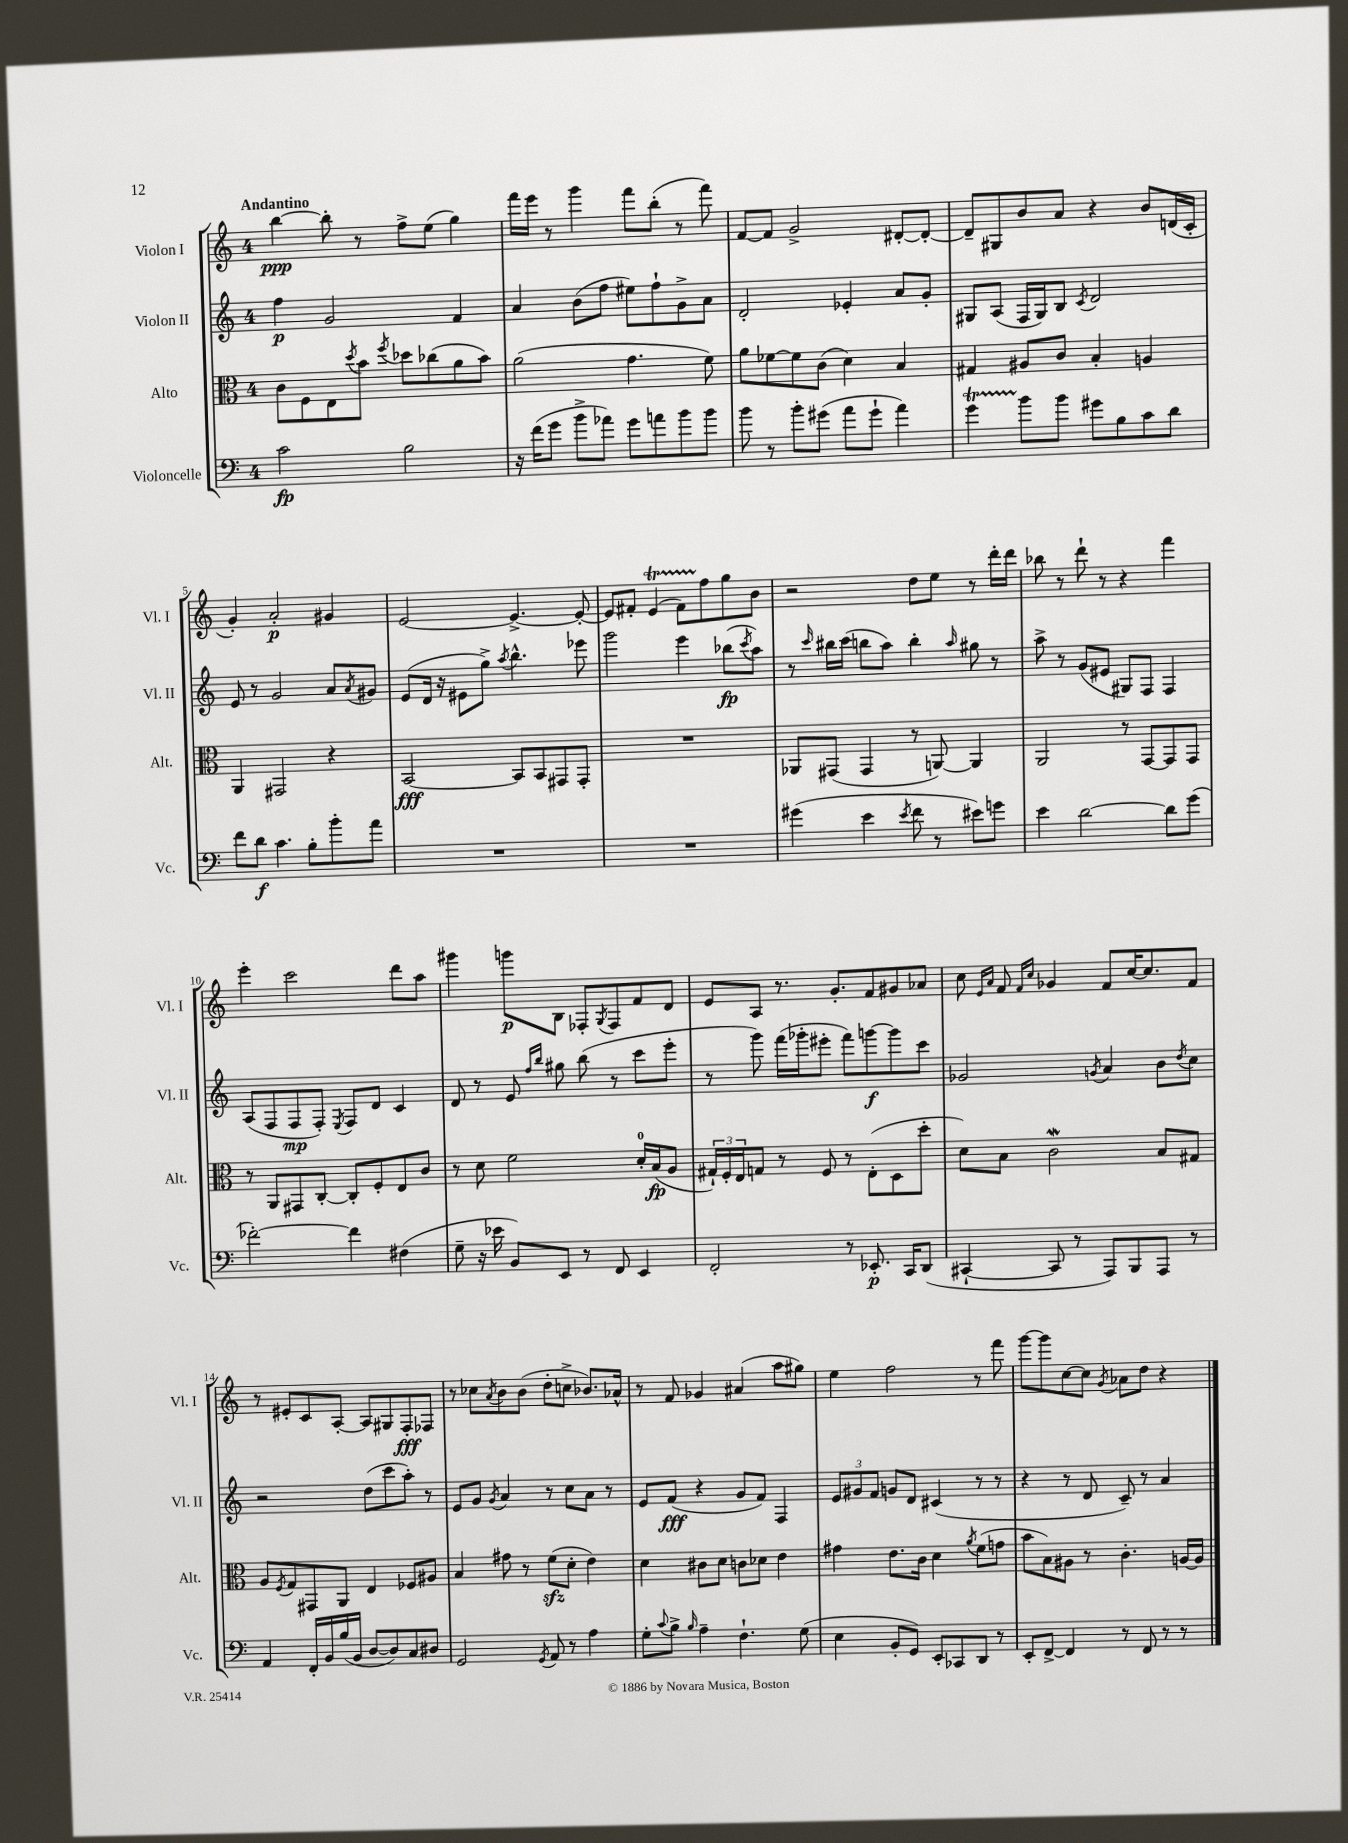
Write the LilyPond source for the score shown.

<<
\new StaffGroup <<
\new Staff = "s0" \with { instrumentName = "Violon I" shortInstrumentName = "Vl. I" } {
    \clef treble \key c \major \once \override Staff.TimeSignature.style = #'single-digit \time 4/4 \tempo "Andantino"
    b''4~\ppp b''8-. r8 f''8-> e''8( g''4) |
    f'''16 e'''16 r8 g'''4 f'''8 b''8-.( r8 f'''8) |
    f'8~ f'8 g'2-> dis'8~-. dis'8~-. |
    dis'8-- gis8 b'8 a'8 r4 b'8 d'16( c'16-. |
    g'4-.) a'2-.\p gis'4 |
    e'2~ e'4.~-> e'8~-. |
    e'8 fis'8-. e'4\startTrillSpan( fis'8) f''8\stopTrillSpan g''8 b'8 |
    r2 d''8 e''8 r8 d'''16-. d'''16 |
    bes''8 r8 d'''8-! r8 r4 f'''4 |
    e'''4-. c'''2 d'''8 a''8 |
    gis'''4 g'''8\p b8 fes8-. \acciaccatura { g8 } fes8 f'8 d'8 |
    e'8 a8 r8. g'8.-. f'8 gis'8 aes'8 |
    c''8 \grace { e'16 a'16 } f'8 \grace { f'16 c''16 } ges'4 f'8 c''16~ c''8. f'8 |
    r8 eis'8-. c'8 a8~-. a8 gis8 f8-.\fff fes8 |
    r8 ces''8 \acciaccatura { a'8 } b'8 b'8( d''8-. c''8-> bes'8.) aes'16-^ |
    r8 f'8 ges'4 ais'4( a''8 gis''8) |
    e''4 f''2 r8 f'''8 |
    g'''8~ g'''8 c''8~ c''8 \acciaccatura { g'8 } aes'8 d''8 r4 \bar "|." |
}
\new Staff = "s1" \with { instrumentName = "Violon II" shortInstrumentName = "Vl. II" } {
    \clef treble \key c \major \once \override Staff.TimeSignature.style = #'single-digit \time 4/4
    f''4\p g'2 f'4 |
    a'4 b'8( f''8 eis''8) f''8-! g'8-> a'8 |
    d'2-. ees'4-. a'8 g'8-. |
    gis8 a8( f16 gis16) b8 \acciaccatura { c'8 } d'2 |
    e'8 r8 g'2 a'8 \acciaccatura { a'8 } gis'8 |
    e'8( d'16 r16 eis'8 g''8->) \acciaccatura { a''8 } b''4.-^ ees'''8 |
    g'''2 e'''4 bes''8\fp( \acciaccatura { c'''8 } a''8) |
    r8 \grace { c'''16 } bis''16 c'''16( b''8 a''8) b''4-. \grace { a''16 } gis''8 r8 |
    a''8-> r8 g'8( eis'8 gis8) f8 f4 |
    a8( f8 f8\mp f8-.) \acciaccatura { e8 } f8 d'8 c'4 |
    d'8 r8 e'8 \grace { f''16 b''16 } gis''8 b''8( r8 c'''8 e'''8-. |
    r8 g'''8) f'''16( ges'''16-. eis'''8-. f'''8) g'''8~\f g'''8 c'''8 |
    ges'2 \acciaccatura { g'8 } a'4 b'8 \acciaccatura { d''8 } c''8 |
    r2 d''8( c'''8 a''8-.) r8 |
    e'8 g'8 \acciaccatura { g'8 } a'4 r8 c''8 a'8 r8 |
    e'8 f'8\fff( r4 g'8 f'8) f4 |
    \tuplet 3/2 { e'8 gis'8 f'8 } g'8 d'8 cis'4( r8 r8 |
    r4 r8 d'8 c'8--) r8 a'4 \bar "|." |
}
\new Staff = "s2" \with { instrumentName = "Alto" shortInstrumentName = "Alt." } {
    \clef alto \key c \major \once \override Staff.TimeSignature.style = #'single-digit \time 4/4
    c'8 f8 e8 \acciaccatura { d''8 } b'8 \acciaccatura { f''8 } des''8 ces''8( a'8 b'8) |
    a'2( g'4. f'8) |
    a'8 fes'8~ fes'8 c'8( d'4) b4 |
    gis4 ais8 c'8 b4-. a4 |
    a,4 gis,2 r4 |
    b,2~\fff b,8 b,8 gis,8 gis,8-. |
    R1 |
    aes,8 gis,8( gis,4 r8 a,8~) a,4 |
    a,2 r8 g,8~ g,8 g,8 |
    r8 a,8 gis,8 c8~-. c8-. f8-. e8 c'8 |
    r8 d'8 f'2 d'16-0-. b16\fp( a8 |
    \tuplet 3/2 { gis16-!) f16-. e16 } g8 r8 f8 r8 e8-.( d8 d''8-. |
    d'8) b8 c'2\mordent b8 gis8 |
    a8 \acciaccatura { f8 } g8 gis,8 a,8 e4 fes8 ais8 |
    b4 gis'8 r8 f'8\sfz( d'8-. e'4) |
    d'4 cis'8 d'8 c'8 des'8 e'4 |
    gis'4 e'8. c'16 d'4 \acciaccatura { a'8 } f'8( g'8 |
    b'8 b8) ais8 r8 c'4.-. a16~ a16 \bar "|." |
}
\new Staff = "s3" \with { instrumentName = "Violoncelle" shortInstrumentName = "Vc." } {
    \clef bass \key c \major \once \override Staff.TimeSignature.style = #'single-digit \time 4/4
    c'2\fp b2 |
    r16 f'16( g'8 b'8-> aes'8) g'8 a'8 b'8 b'8 |
    b'8 r8 b'8-. gis'8( a'8 gis'8-! a'4) |
    g'4\startTrillSpan b'8\stopTrillSpan b'8 gis'8 b8 c'8 d'8 |
    f'8 d'8\f c'4. b8-. b'8-. a'8 |
    R1 |
    R1 |
    gis'4( e'4 \acciaccatura { e'8 } f'8 r8 eis'8) g'8 |
    e'4 d'2~ d'8 g'8( |
    fes'2~-.) fes'4 fis4( |
    g8-- r16 ees'16 b,8) e,8 r8 f,8 e,4 |
    f,2-. r8 ees,8.-.\p c,16 d,8( |
    cis,4~-! cis,8 r8 a,,8) b,,8 a,,8 r8 |
    a,4 f,16-. b,16 b16( b,16 d8~ d8) c8 dis8 |
    g,2 \acciaccatura { g,8 } a,8 r8 a4 |
    g8-. \appoggiatura { c'8 } b8-> \grace { b16 } a4-- f4.-! g8( |
    e4 b,8-. g,8) e,8-. ces,8 d,8 r8 |
    e,8-. f,8~-> f,4 r8 f,8 r8 r8 \bar "|." |
}
>>
>>
